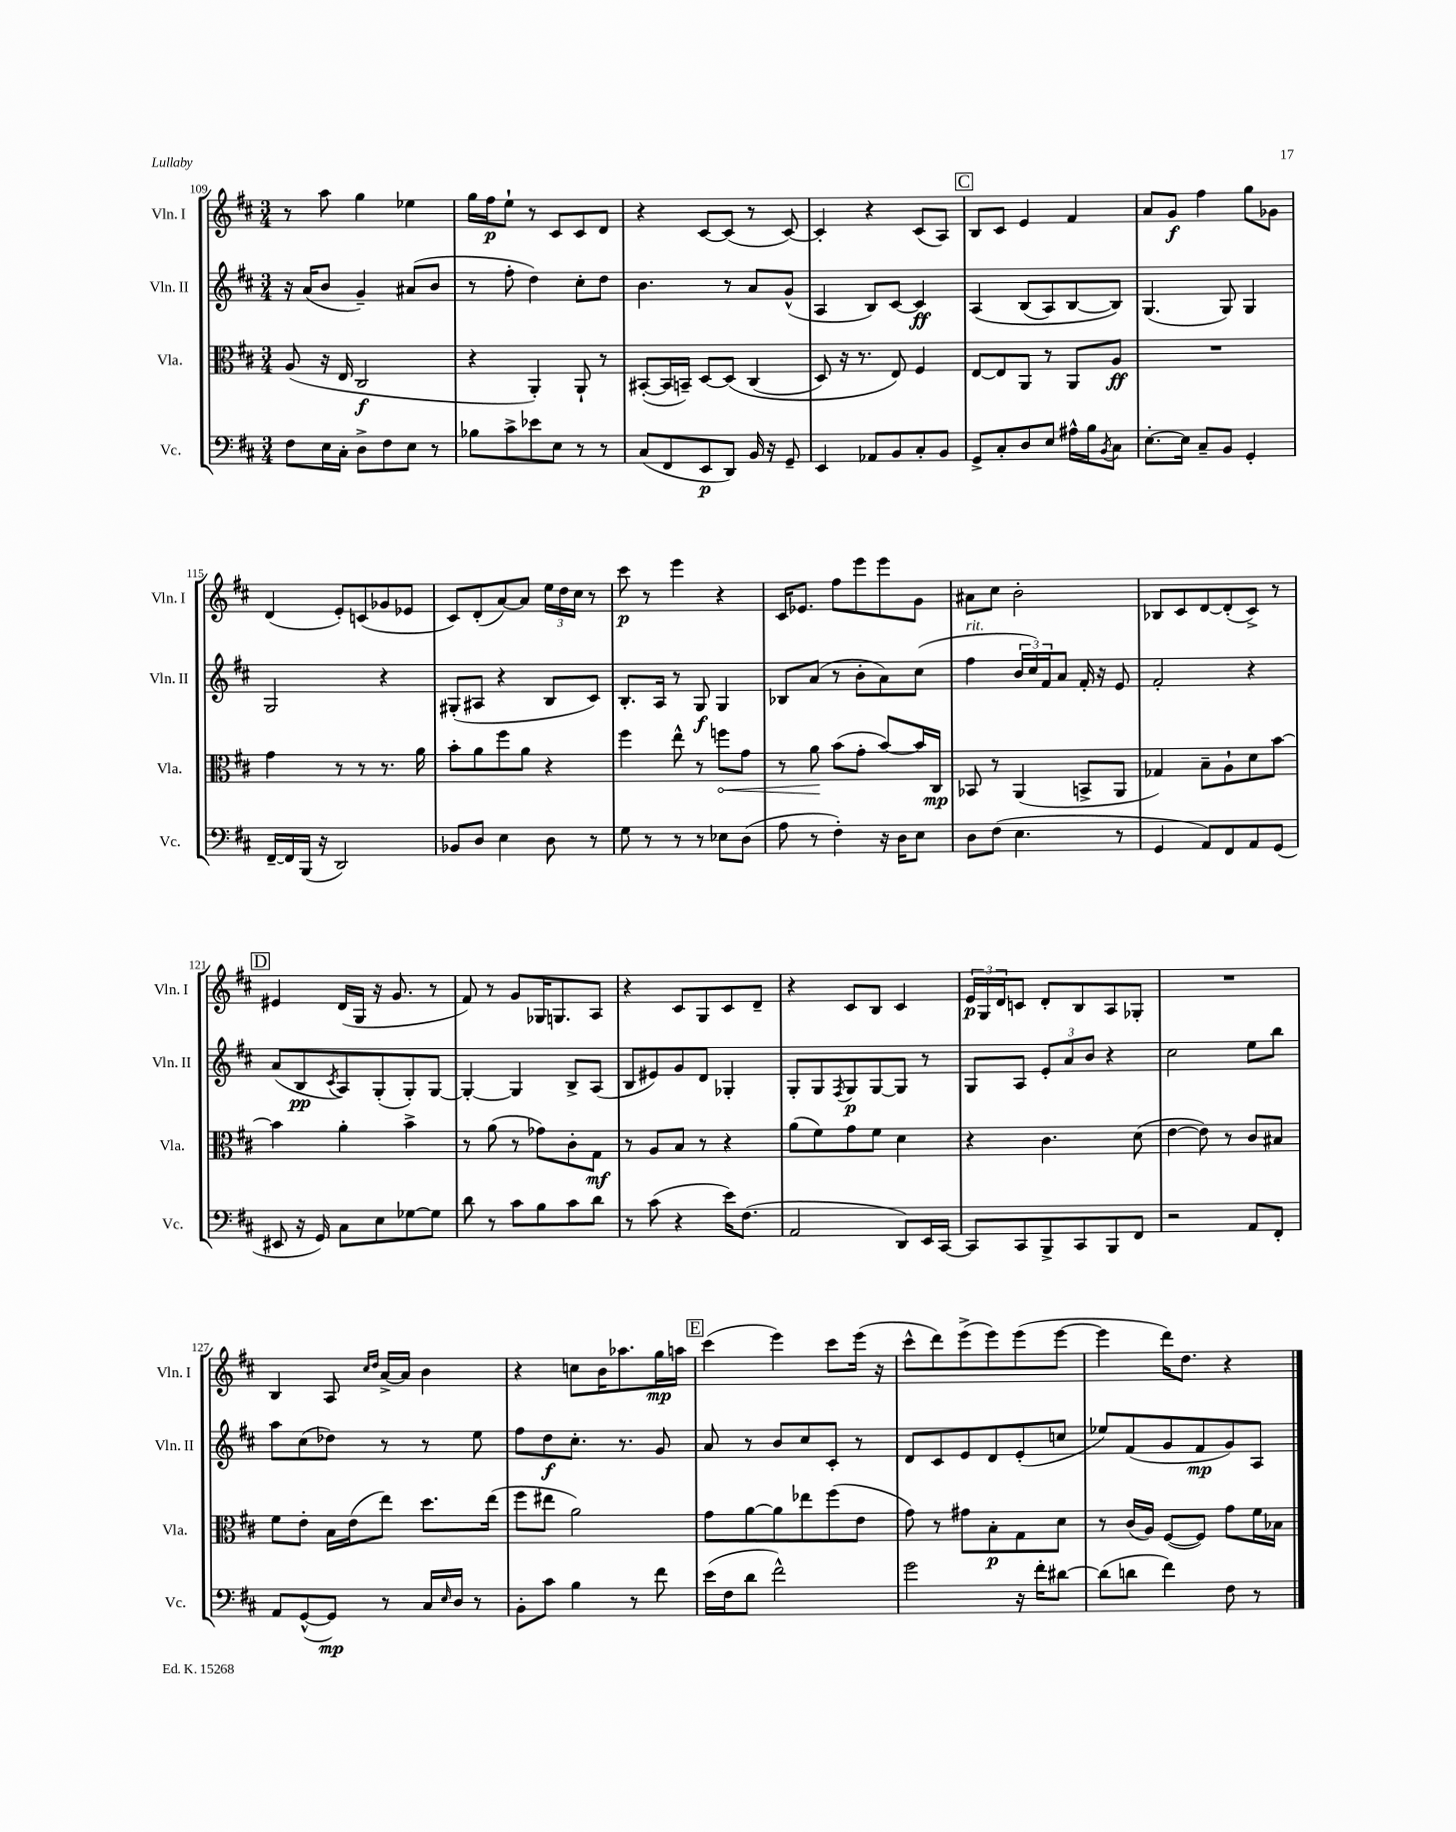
<<
\new StaffGroup <<
\new Staff = "s0" \with { instrumentName = "Vln. I" shortInstrumentName = "Vln. I" } {
    \clef treble \key d \major \numericTimeSignature \time 3/4
    r8 a''8 g''4 ees''4 |
    g''16 fis''16\p e''8-! r8 cis'8 cis'8 d'8 |
    r4 cis'8~ cis'8( r8 cis'8~) |
    cis'4-. r4 cis'8( a8) |
    \mark \markup { \box "C" } b8 cis'8 e'4 fis'4 |
    a'8 g'8\f fis''4 g''8 ges'8 |
    d'4( e'8-.) c'8( ges'8 ees'8 |
    cis'8) d'8-.( a'8~) a'8 \tuplet 3/2 { e''16 d''16 cis''16 } r8 |
    cis'''8\p r8 e'''4 r4 |
    cis'16 ees'8. fis''8 e'''8 e'''8 g'8 |
    ais'8 cis''8 b'2-. |
    bes8 cis'8 d'8~ d'8-.( cis'8->) r8 |
    \mark \markup { \box "D" } eis'4 d'16( g16 r16 g'8. r8 |
    fis'8) r8 g'8 ges16 g8. a8 |
    r4 cis'8 g8 cis'8 d'8-- |
    r4 cis'8 b8 cis'4 |
    \tuplet 3/2 { e'16\p g16 d'16 } c'8 d'8-. b8 a8 ges8-. |
    R2. |
    b4 a8 \grace { cis''16 d''16 } a'16~-> a'16 b'4 |
    r4 c''8 b'16 aes''8. g''16\mp a''16 |
    \mark \markup { \box "E" } cis'''4( e'''4) cis'''8 e'''16( r16 |
    cis'''8-^ d'''8) e'''8->( e'''8) e'''8( e'''8~ |
    e'''4 d'''16) d''8. r4 \bar "|." |
}
\new Staff = "s1" \with { instrumentName = "Vln. II" shortInstrumentName = "Vln. II" } {
    \clef treble \key d \major \numericTimeSignature \time 3/4
    r16 a'16( b'8 g'4--) ais'8( b'8 |
    r8 fis''8-. d''4) cis''8-. d''8 |
    b'4. r8 a'8 g'8-^( |
    a4 b8) cis'8~ cis'4\ff |
    \mark \markup { \box "C" } a4\( b8( a8) b8~ b8\) |
    g4.( g8) g4 |
    g2 r4 |
    gis8-.( ais8 r4 b8 cis'8) |
    b8.-. a16 r8 g8\f g4 |
    bes8 a'8( r8 b'8-. a'8) cis''8( |
    fis''4^\markup { \italic "rit." } \tuplet 3/2 { b'16 cis''16) fis'16 } a'8 fis'16-. r16 e'8 |
    fis'2-. r4 |
    \mark \markup { \box "D" } a'8( b8\pp \acciaccatura { cis'8 } a8) g8-.( g8-.) g8~ |
    g4~-. g4 b8-> a8( |
    b8 eis'8) g'8 d'8 ges4-. |
    g8-. g8 \acciaccatura { fis8 } g8\p g8~ g8 r8 |
    g8 a8 \tuplet 3/2 { e'8-. a'8 b'8 } r4 |
    cis''2 e''8 b''8 |
    a''8 cis''8( des''8) r8 r8 e''8 |
    fis''8 d''8\f cis''8.-. r8. g'8 |
    \mark \markup { \box "E" } a'8 r8 b'8 cis''8 cis'8-. r8 |
    d'8 cis'8 e'8 d'8 e'8-.( c''8 |
    ees''8) fis'8( g'8 fis'8\mp g'8) a8 \bar "|." |
}
\new Staff = "s2" \with { instrumentName = "Vla." shortInstrumentName = "Vla." } {
    \clef alto \key d \major \numericTimeSignature \time 3/4
    a8( r16 e16 cis2\f |
    r4 a,4-.) a,8-! r8 |
    bis,8~-.( bis,16 b,16--) d8~ d8\( cis4( |
    d8) r16 r8. e8\) fis4 |
    \mark \markup { \box "C" } e8~ e8 a,8 r8 a,8 a8\ff |
    R2. |
    g'4 r8 r8 r8. a'16 |
    b'8-. a'8 fis''8 a'8 r4 |
    fis''4 e''8-^ r8 \once \override Hairpin.circled-tip = ##t f''8\< g'8 |
    r8 a'8\! b'8( g'8-. b'8~) b'16 cis16\mp |
    bes,8 r8 a,4( b,8-> a,8 |
    ges4) b8-- a8-! d'8 b'8~ |
    \mark \markup { \box "D" } b'4 a'4-. b'4-> |
    r8 a'8( r8 ges'8) cis'8-. g8\mf |
    r8 a8 b8 r8 r4 |
    a'8( fis'8) g'8 fis'8 d'4 |
    r4 cis'4. d'8( |
    e'4~ e'8) r8 cis'8 bis8 |
    fis'8 e'8-. b16 e'16( e''8) d''8. e''16( |
    fis''8 eis''8 a'2) |
    \mark \markup { \box "E" } g'8 a'8~ a'8 ees''8 fis''8( e'8 |
    g'8) r8 gis'8 b8-.\p g8 d'8 |
    r8 cis'16( a16) fis8~( fis8) g'8 fis'16 bes16 \bar "|." |
}
\new Staff = "s3" \with { instrumentName = "Vc." shortInstrumentName = "Vc." } {
    \clef bass \key d \major \numericTimeSignature \time 3/4
    fis8 e16 cis16-. d8-> fis8 e8 r8 |
    bes8 cis'8-> ees'8 e8 r8 r8 |
    cis8( fis,8 e,8\p d,8) b,16 r16 g,8-- |
    e,4 aes,8 b,8 cis8-. b,8 |
    \mark \markup { \box "C" } g,8-> cis8-. d8 e8 ais16-^ b16 \acciaccatura { b,8 } cis8 |
    e8.~-. e16 cis8-- b,8 g,4-. |
    fis,16~-- fis,16 b,,16( r16 d,2) |
    bes,8 d8 e4 d8 r8 |
    g8 r8 r8 r8 ees8 d8( |
    a8 r8 fis4-.) r16 d16 e8 |
    d8 fis8( e4. r8 |
    g,4 a,8) fis,8 a,8 g,8( |
    \mark \markup { \box "D" } eis,8 r16 g,16) cis8 e8 ges8~ ges8 |
    d'8 r8 cis'8 b8 cis'8 d'8 |
    r8 cis'8( r4 e'16) fis8.( |
    a,2 d,8) e,16 cis,16~ |
    cis,8 cis,8 b,,8-> cis,8 b,,8 fis,8 |
    r2 a,8 fis,8-. |
    a,8 g,8~-^( g,8\mp) r8 cis16 \grace { e16 } d16 r8 |
    b,8-. cis'8 b4 r8 fis'8 |
    \mark \markup { \box "E" } e'16( fis16 d'8 fis'2-^) |
    g'2 r16 fis'16-. dis'8~ |
    dis'8( d'8 fis'4) fis8 r8 \bar "|." |
}
>>
>>
\layout { \context { \Score currentBarNumber = #109 } }
